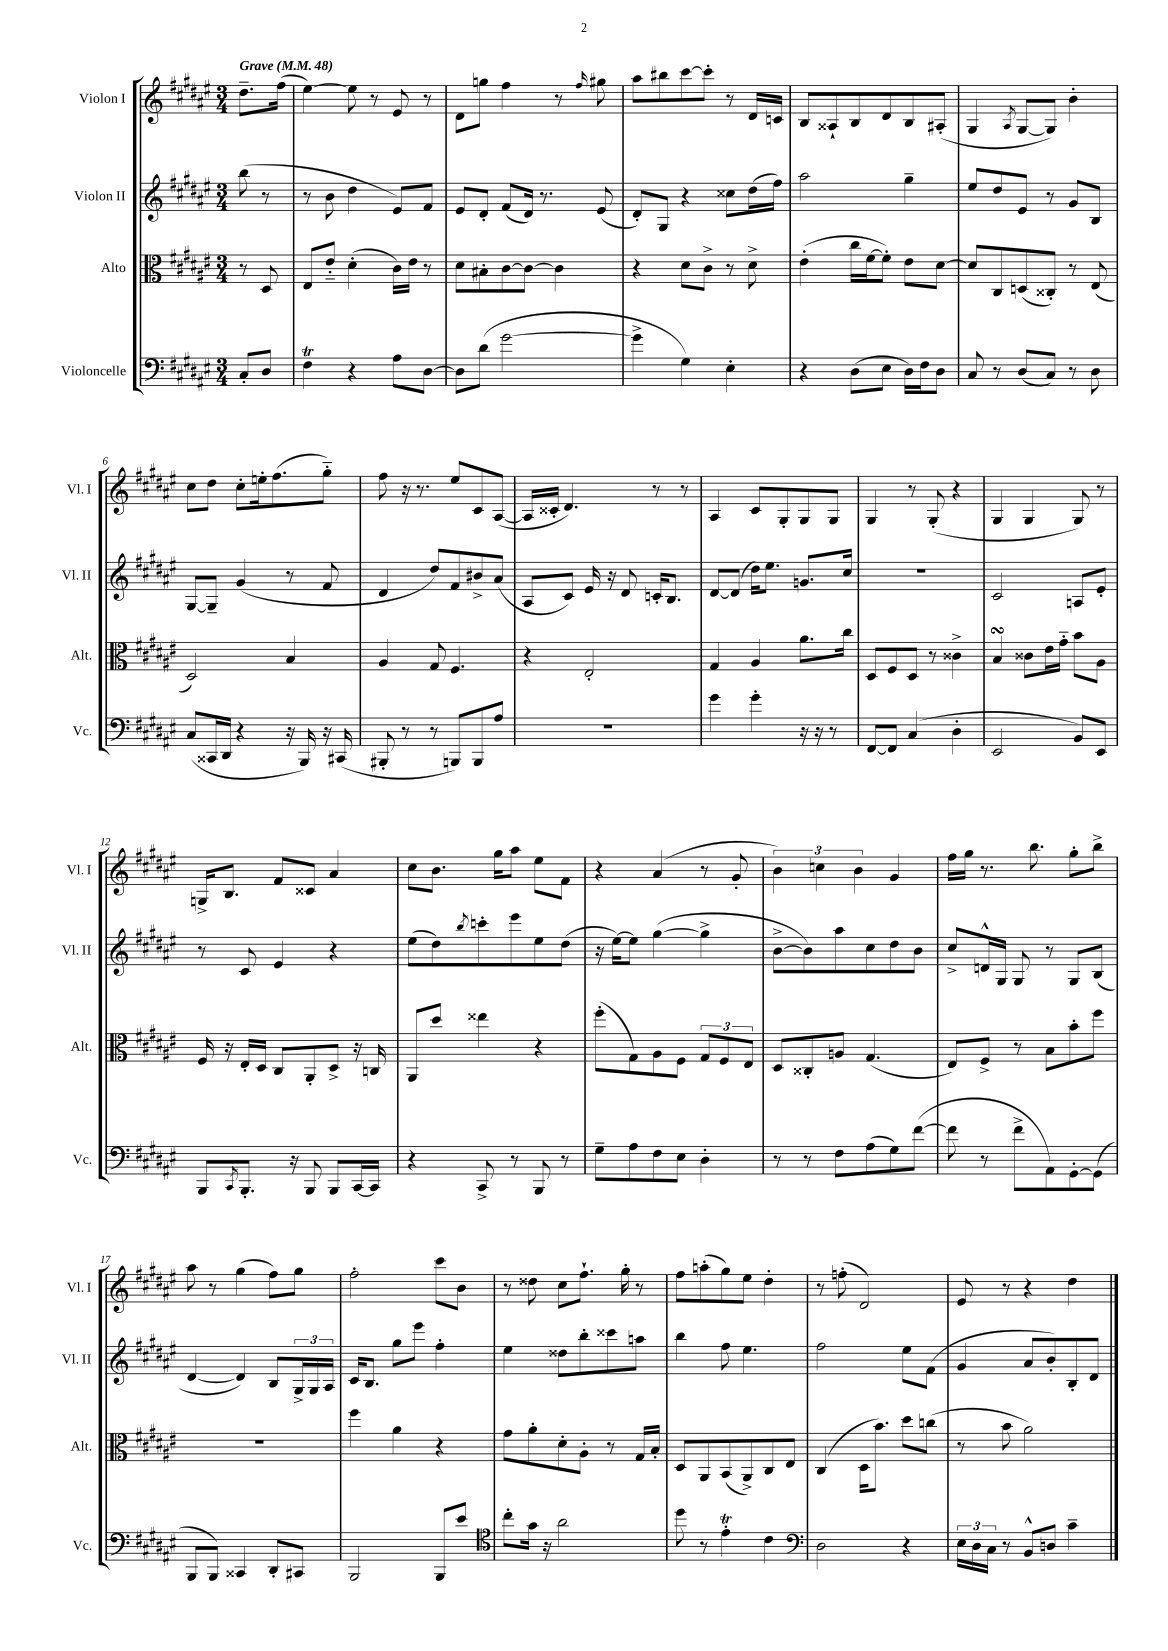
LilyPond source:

<<
\new StaffGroup <<
\new Staff = "s0" \with { instrumentName = "Violon I" shortInstrumentName = "Vl. I" } {
    \clef treble \key fis \major \numericTimeSignature \time 3/4 \partial 4 \tempo "Grave" 4 = 48
    dis''8.-- fis''16( |
    eis''4~) eis''8 r8 eis'8 r8 |
    dis'8 g''8 fis''4 r8 \grace { fis''16 } gis''8 |
    ais''8 bis''8 cis'''8~ cis'''8-. r8 dis'16 c'16 |
    b8 aisis8-! b8 dis'8 b8 ais8-.( |
    gis4 \acciaccatura { ais8 } gis8~ gis8) b'4-. |
    cis''8 dis''8 cis''8-. e''16-. fis''8.( gis''8-_) |
    fis''8 r16 r8. eis''8 cis'8 ais8~( |
    ais16 cisis'16-. dis'4.) r8 r8 |
    ais4 cis'8 gis8-. gis8 gis8 |
    gis4 r8 gis8-.( r4 |
    gis4 gis4 gis8) r8 |
    g16-> b8. fis'8 cisis'8 ais'4 |
    cis''8 b'8. gis''16 ais''8 eis''8 fis'8 |
    r4 ais'4( r8 gis'8-. |
    \tuplet 3/2 { b'4) c''4 b'4 } gis'4 |
    fis''16 gis''16 r8. b''8. gis''8-. b''8-> |
    ais''8 r8 gis''4( fis''8) gis''8 |
    fis''2-. cis'''8 b'8 |
    r8 disis''8 cis''8 fis''8.-! gis''16-. r8 |
    fis''8 a''8-.( gis''8) eis''8 dis''4-. |
    r8 f''8-.( dis'2) |
    eis'8 r8 r4 dis''4 \bar "|." |
}
\new Staff = "s1" \with { instrumentName = "Violon II" shortInstrumentName = "Vl. II" } {
    \clef treble \key fis \major \numericTimeSignature \time 3/4 \partial 4
    b''8( r8 |
    r8 b'8 dis''4 eis'8) fis'8 |
    eis'8 dis'8-. fis'8( dis'16) r8. eis'8( |
    dis'8-.) gis8 r4 cisis''8 dis''16( fis''16) |
    ais''2 gis''4-- |
    eis''8 dis''8 eis'8 r8 gis'8 b8 |
    gis8~ gis8-- gis'4( r8 fis'8 |
    dis'4 dis''8) fis'8 bis'8-> ais'8( |
    ais8 cis'8) eis'16 r16 dis'8 c'16-. b8. |
    dis'8~ dis'8( dis''16) eis''8. g'8. cis''16 |
    R2. |
    cis'2 a8 eis'8-. |
    r8 cis'8 eis'4 r4 |
    eis''8( dis''8) \acciaccatura { b''8 } c'''8-. eis'''8 eis''8 dis''8( |
    r16 eis''16~) eis''8 gis''4~( gis''4-> |
    b'8~-> b'8) ais''8 cis''8 dis''8 b'8 |
    cis''8-> d'16-^ gis16 gis8 r8 gis8 b8( |
    dis'4~ dis'4) b8 \tuplet 3/2 { gis16-> gis16 ais16 } |
    cis'16 b8. gis''8 eis'''8 fis''4-. |
    eis''4 disis''8 b''8-. cisis'''8 a''8 |
    b''4 fis''8 eis''4. |
    fis''2 eis''8 fis'8( |
    gis'4 ais'8 b'8-.) b8-. dis'8 \bar "|." |
}
\new Staff = "s2" \with { instrumentName = "Alto" shortInstrumentName = "Alt." } {
    \clef alto \key fis \major \numericTimeSignature \time 3/4 \partial 4
    r8 dis8 |
    eis8 eis'8-_ dis'4-.( cis'16) eis'16 r8 |
    dis'8 bis8-. cis'8~ cis'8~ cis'4 |
    r4 dis'8 cis'8-> r8 dis'8-> |
    eis'4-.( cis''16 fis'16~ fis'8-.) eis'8 dis'8~ |
    dis'8 cis8 d8( cisis8-.) r8 eis8( |
    dis2) b4 |
    ais4 gis8 fis4. |
    r4 eis2-. |
    gis4 ais4 ais'8. cis''16 |
    dis8 fis8 dis8 r8 cisis'4-> |
    b4\turn cisis'8 eis'16 gis'16-_ b'8 ais8 |
    fis16 r16 eis16-. dis16 cis8 ais,8-. dis8-> r16 c16 |
    ais,8 dis''8 eisis''4 r4 |
    fis''8-.( gis8) ais8 fis8 \tuplet 3/2 { gis8 fis8 eis8 } |
    dis8 cisis8-. a8 gis4.( |
    eis8) fis8-> r8 b8 b'8-. fis''8 |
    R2. |
    fis''4 ais'4 r4 |
    gis'8 ais'8-. dis'8-. ais8-. r8 gis16 b16-. |
    dis8 ais,8 b,8( ais,8->) cis8 eis8 |
    cis4( dis16 b'8.) dis''8 c''8( |
    r8 b'8 ais'2) \bar "|." |
}
\new Staff = "s3" \with { instrumentName = "Violoncelle" shortInstrumentName = "Vc." } {
    \clef bass \key fis \major \numericTimeSignature \time 3/4 \partial 4
    cis8-. dis8 |
    fis4\trill r4 ais8 dis8~ |
    dis8 dis'8( gis'2~ |
    gis'4-> gis4) eis4-. |
    r4 dis8( eis8 dis16) fis16 dis8 |
    cis8 r8 dis8( cis8) r8 dis8 |
    cis8( cisis,16 dis,16 r4 r16 b,,16) r16 cis,16( |
    bis,,8-. r8 r8 b,,8) b,,8 ais8 |
    R2. |
    gis'4 gis'4-. r16 r16 r8 |
    fis,8~ fis,8 cis4( dis4-. |
    eis,2 b,8) eis,8 |
    b,,8 \acciaccatura { cis,8 } b,,8.-. r16 b,,8 b,,8 cis,16~ cis,16 |
    r4 cis,8-> r8 b,,8 r8 |
    gis8-- ais8 fis8 eis8 dis4-. |
    r8 r8 fis8 ais8( gis8) fis'8~( |
    fis'8 r8 fis'8-> ais,8) gis,8~-. gis,8( |
    b,,8 b,,8) cisis,4 dis,8-. cis,8 |
    b,,2 b,,8 eis'8 |
    \clef tenor cis''8-. gis'16 r16 ais'2 |
    dis''8 r8 eis'4-.\trill cis'4 |
    \clef bass dis2 r4 |
    \tuplet 3/2 { eis16 dis16 cis16 } r8 b,8-^ d8 cis'4-- \bar "|." |
}
>>
>>
